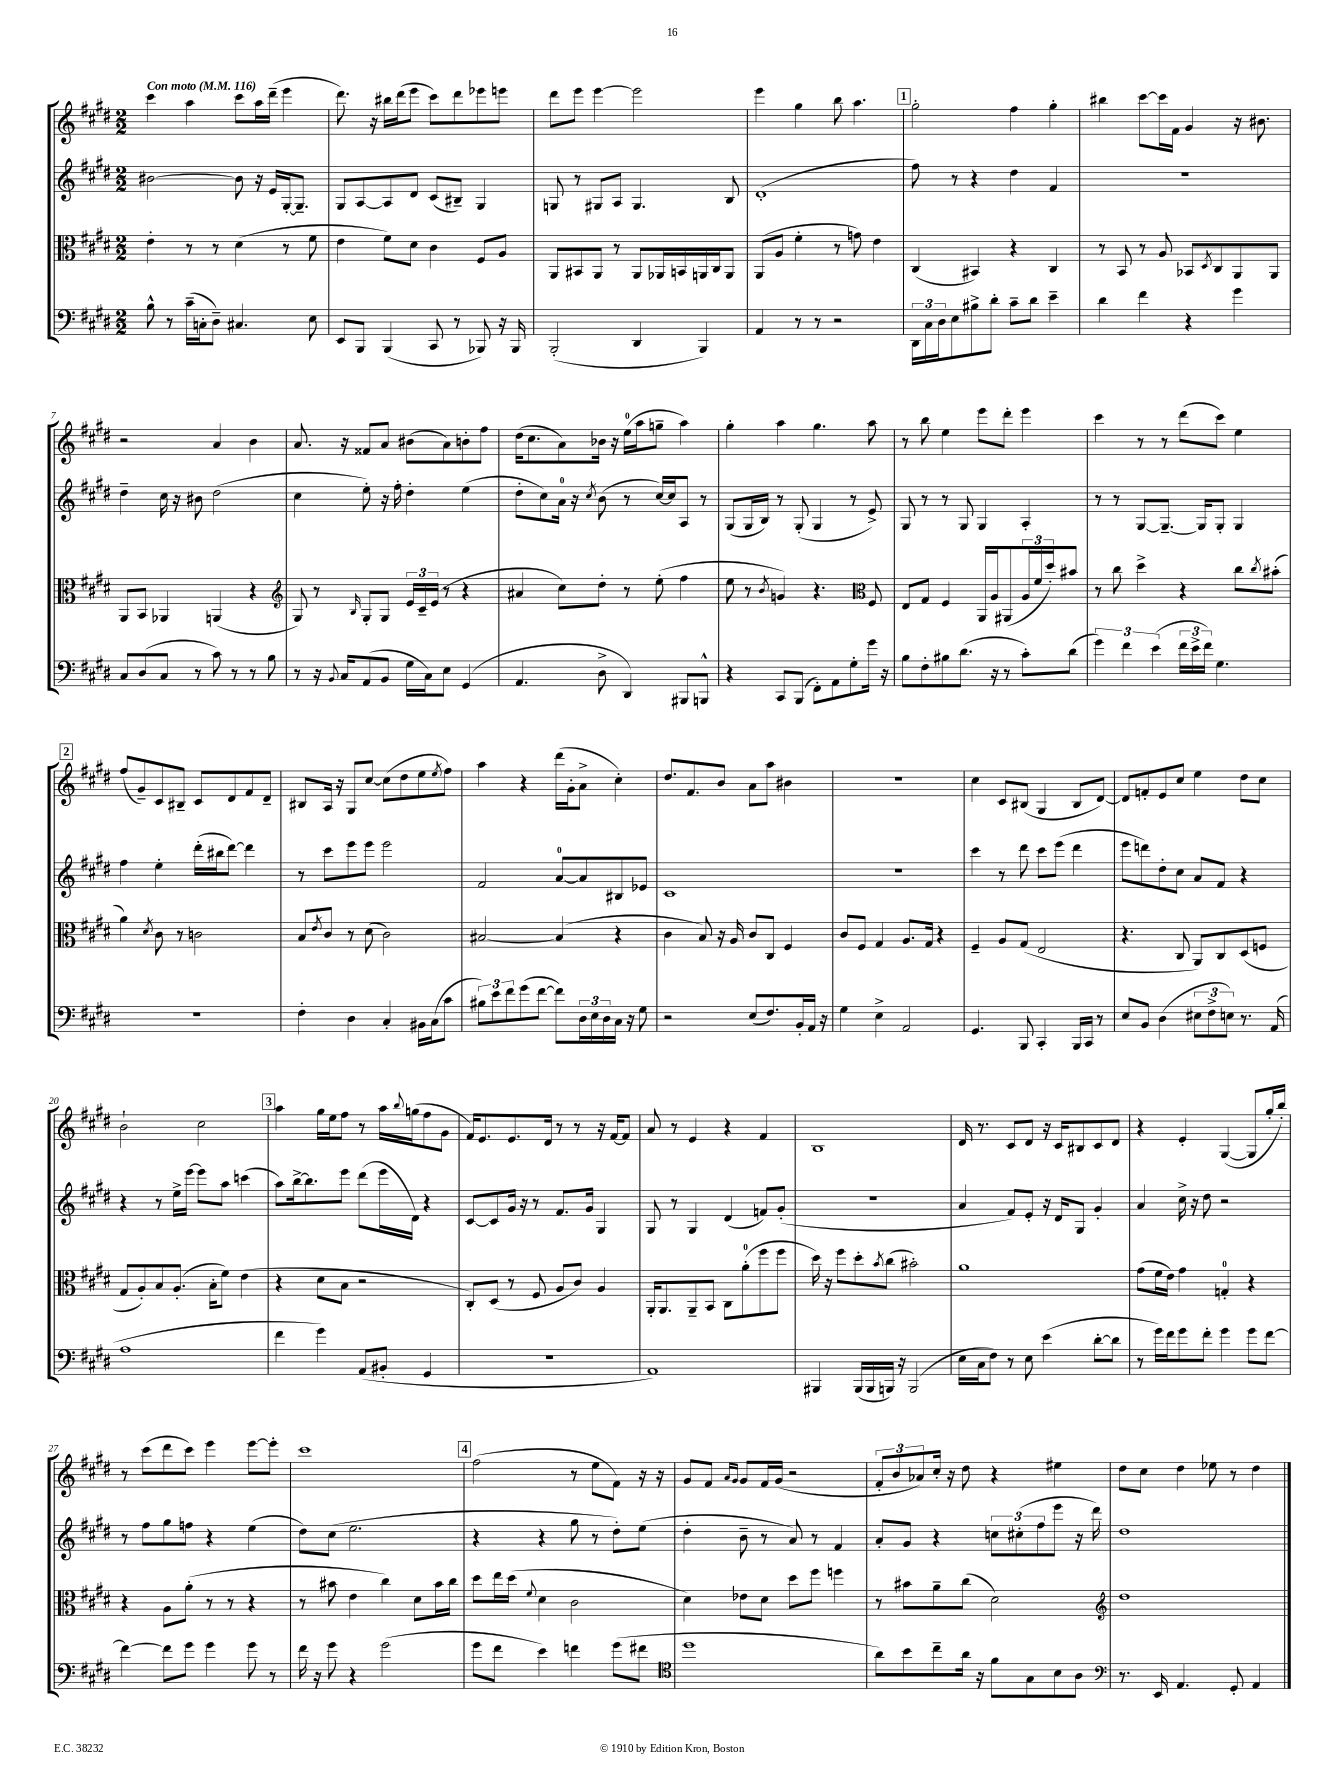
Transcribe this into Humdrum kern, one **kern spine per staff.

**kern	**kern	**kern	**kern
*staff4	*staff3	*staff2	*staff1
*clefF4	*clefC3	*clefG2	*clefG2
*k[f#c#g#d#]	*k[f#c#g#d#]	*k[f#c#g#d#]	*k[f#c#g#d#]
*M2/2	*M2/2	*M2/2	*M2/2
*MM116	*MM116	*MM116	*MM116
8B^^\	4e'\	[2b#\	4ccc#\
8r	.	.	.
(16c#~\LL	8r	.	4aa\
16C'\J	.	.	.
8D#~\J)	8r	.	.
4.C#/	(4d#\	8b#\]	8ccc#\L
.	.	16r	16aa\L
.	.	16e/LL	(16ddd#~\JJ
.	8r	[16G#'/J	4eee\
.	.	8.G#~/]J	.
8E\	8f#\	.	.
=	=	=	=
8EE/L	4e\	8G#/L	8.ddd#\)
8BBB/J	.	[8A/	.
.	.	.	16r
(4BBB/	8f#\L)	8A/]	16bb#\LL
.	.	.	(16ddd#\J
.	8d#\J	8d#/J	8eee\J
8CC#/	4c#\	(8c#/L	8ccc#\L)
8r	.	8B#~/J)	8ddd#\
8BBB-/)	8F#/L	4G#/	8eee-\
16r	8A/J	.	8eee\J
16BBB-/	.	.	.
=	=	=	=
(2BBB'/	8AA/L	8G/	8ddd#\L
.	8BB#/	8r	8eee\J
.	8AA/J	8G#/L	[4eee\
.	8r	8A/J	.
4DD#/	8AA/L	4.G#/	2eee\]
.	16AA-/L	.	.
.	16BB/	.	.
4BBB/)	16AA/	.	.
.	16C#/J	.	.
.	8AA/J	8B/	.
=	=	=	=
4AA/	(8AA/L	(1d#'	4eee\
.	8A/J	.	.
8r	4f#'\	.	4gg#\
8r	.	.	.
2r	8r	.	8bb\
.	8g\)	.	4.aa\
.	4e\	.	.
=	=	=	=
24DD#\LL	(4C#/	8ff#\)	2gg#'\
24C#\	.	.	.
24D#\J	.	.	.
8E\	.	8r	.
8B#^\	4BB#/)	4r	.
8d#'\J	.	.	.
8c#~\L	4r	4dd#\	4ff#\
8d#\J	.	.	.
4e~\	4C#/	4f#/	4gg#'\
=	=	=	=
4d#\	8r	1r	4bb#\
.	8BB/	.	.
4f#\	8r	.	[8ccc#\L
.	8A/	.	16ccc#\]L
.	.	.	16f#\JJ
4r	8BB-/L	.	4g#/
.	8qD#/	.	.
.	8C#/	.	.
4g#\	8AA/	.	16r
.	.	.	8.b#\
.	8AA/J	.	.
=	=	=	=
8C#/L	8AA/L	4dd#~\	2r
(8D#/	8BB/J	.	.
8C#/J	4AA-/	16cc#\	.
.	.	16r	.
8r	.	8b#\	.
8c#\)	(4AA/	(2dd#\	4a/
8r	.	.	.
8r	4r	.	4b\
8B\	.	.	.
=	=	=	=
*	*clefG2	*	*
8r	8G#/)	4cc#\	8.a/
16r	8r	.	.
8qqBB/	.	.	.
16C#/LK	.	.	16r
.	16qqB/	.	.
(8AA/	8G#'/L	8ee'\)	8f##/L
8BB/J	8G#/J	16r	8a/J
.	.	16ff#'\	.
16G#\LL	24e/LL	4dd#'\	(8b#\L
.	24c#~/	.	.
16C#\J)	.	.	.
.	(24e/JJ	.	.
8E\J	8r	.	8a\)
(4GG#/	4r	(4ee\	8b'\
.	.	.	8ff#\J
=	=	=	=
4.AA/	4a#/	8dd#'\L	(16dd#\LK
.	.	.	8.cc#\
.	.	8cc#\)	.
.	8cc#\L)	16a\Jk	8a\)
.	.	16r	.
.	.	8qcc#/	.
8D#^\	8dd#'\J	(8b\	16b-\Jk
.	.	.	16r
4DD#/)	8r	8r	(16ee\LL
.	.	.	16aa\J
.	(8ee'\	[16cc#/LL)	8gg~\J
.	.	16cc#/]J	.
8BBB#/L	4ff#\	8A/J	4aa\)
8BBB^^/J	.	8r	.
=	=	=	=
4r	8ee\	(8G#/L	4gg#'\
.	8r	16G#/L	.
.	.	16B/JJ)	.
.	8qb/	.	.
8CC#/L	4g/)	8r	4aa\
(8BBB/J	.	(8G#'/	.
8FF#'\L)	4.r	4G#/	4.gg#\
8AA\	.	.	.
8G#'\	.	8r	.
*	*clefC3	*	*
16g#\Jk	8F#/	8e^/)	8aa\
16r	.	.	.
=	=	=	=
8B\L	8E/L	8G#/	8r
8F#'\	8G#/J	8r	8bb\
8B#\	4F#/	8r	4ee\
(8.d#\J	.	8G#/	.
.	16AA/LL	4G#/	8eee\L
16r	16A/J	.	.
8r	(8AA#/	.	8ddd#'\J
8c#'\L)	24A/L	4A'/	4eee\
.	24f#/	.	.
.	24dd#'/J)	.	.
(8d#\J	8b#/J	.	.
=	=	=	=
6g#\)	8r	8r	4ccc#\
.	8cc#\	8r	.
6f#\	.	.	.
.	4dd#^\	[8G#/L	8r
(6e\	.	.	.
.	.	8.G#~/_J	8r
24f#\LL	4r	.	(8ddd#\L
24e^\	.	.	.
.	.	16G#/]LK	.
24f#\JJ)	.	.	.
4.G#\	.	8G#'/J	8ccc#\J)
.	8cc#\L	4G#/	4ee\
.	8qcc#/	.	.
.	(8b#'\J	.	.
=	=	=	=
1r	4a\)	4ff#\	(8ff#/L
.	.	.	8g#~/)
.	8qd#/	.	.
.	8c#\	4ee'\	8c#/
.	8r	.	8B#~/J
.	2c\	(16ddd#'\LL	8c#/L
.	.	16bb#\J	.
.	.	[8ddd#\J)	8d#/
.	.	4ddd#\]	8f#/
.	.	.	8d#~/J
=	=	=	=
4F#'\	8B/L	8r	8B#/L
.	8qe/	.	.
.	8c#/J	8ccc#\L	16A/Jk
.	.	.	16r
4D#\	8r	8eee\	8G#/L
.	(8d#\	8eee\J	[8cc#/J
4C#'/	2c#\)	2eee\	(8cc#\]L
.	.	.	8dd#\
16BB#\LL	.	.	8ee\
(16C#\J	.	.	.
.	.	.	8qee/
8c#\J	.	.	8ff#\J)
=	=	=	=
12B#\L)	[2B#/	2f#/	4aa\
12e\	.	.	.
12f#\	.	.	.
(8g#\	.	.	4r
[8f#\J	.	.	.
8f#\]L)	(4B#/]	[8a/L	(16ddd#\LL
.	.	.	16g#'\J
24D#\L	.	8a/]	8a^\J
24E\	.	.	.
24D#\	.	.	.
16C#\JJ	4r	8B#/	4cc#'\)
16r	.	.	.
8G#\	.	8e-/J	.
=	=	=	=
2r	4c#\	1c#	8.dd#/L
.	.	.	8.f#/
.	8B/)	.	.
.	16r	.	8b/J
.	16A/	.	.
(8E/L	8c#/L	.	8a\L
8.F#/)	8C#/J	.	8aa\J
.	4F#/	.	4b#\
16BB'/L	.	.	.
16AA/JJ	.	.	.
16r	.	.	.
=	=	=	=
4G#\	8c#/L	1r	1r
.	8F#/J	.	.
4E^\	4G#/	.	.
2AA/	8.A/L	.	.
.	16G#/Jk	.	.
.	4r	.	.
=	=	=	=
4.GG#/	4F#~/	4ccc#\	4cc#\
.	8A/L	8r	8c#/L
8BBB/	(8G#/J	8ddd#\	(8B#/J
4CC#'/	2E/	8ccc#\L	4G#/
.	.	(8eee\J	.
16BBB/LL	.	4ddd#\	8B#/L
16CC#/JJ	.	.	.
8r	.	.	[8d#/J)
=	=	=	=
8E/L	4.r	8eee\L	8d#/]L
8BB/J	.	8ddd\)	8f'/
(4D#\	.	8dd#'\	8e/
.	8C#/	8cc#\J	8cc#/J
12E#\L	8AA/L)	8a/L	4ee\
12F#^\	.	.	.
.	8C#/	8f#/J	.
12E\J)	.	.	.
8.r	(8D#/	4r	8dd#\L
.	8F/J	.	8cc#\J
(16AA/	.	.	.
=	=	=	=
1A	8G#/L	4r	2b`\
.	8A'/)	.	.
.	8B/	8r	.
.	(8.A'/J	16ee^\LL	.
.	.	[16eee\JJ	.
.	.	8eee\]L	2cc#\
.	16B'\LK	.	.
.	8f#\J)	8aa\J	.
.	(4e\	(4ccc\	.
=	=	=	=
4f#\	4r	8aa\L)	4aa\
.	.	[16bb^\k	.
.	.	8.bb\]	.
4g#\)	8d#\L	.	16gg#\LL
.	.	.	16ee\J
.	8B\J	8eee\J	8ff#\J
(8AA/L	2r	(8ddd#\L	8r
8BB#'/J	.	16eee\L	16aa\LL
.	.	.	8qqbb/
.	.	16d#\JJ)	(16gg\J
4GG#/	.	4r	8ff#\
.	.	.	8g#\J
=	=	=	=
1r	8C#'/L)	[8c#/L	16f#/LK)
.	.	.	8.e/
.	(8D#/J	8c#/]	.
.	8r	16g#/Jk	8.e/
.	.	16r	.
.	8F#/	8r	.
.	.	.	16d#/Jk
.	8A/L	8.f#/L	8r
.	8c#/J)	.	8r
.	.	16g#/Jk	.
.	4A/	4G#/	16r
.	.	.	[16f#/LK
.	.	.	8f#/]J
=	=	=	=
1AA)	16AA'/LK	8G#/	8a/
.	8.AA/	.	.
.	.	8r	8r
.	8AA~/	4G#/	4e/
.	8BB/J	.	.
.	8C#\L	(4d#/	4r
.	(8a'\	.	.
.	8ff#\	8f/L)	4f#/
.	8ff#\J	(8g#'/J	.
=	=	=	=
4BBB#/	16dd#\)	1r	1B
.	16r	.	.
.	8ff#\L	.	.
(16BBB#/LL	8dd#'\	.	.
16BBB#/	.	.	.
.	8qb/	.	.
16BBB/JJ)	(8cc#\J	.	.
16r	.	.	.
(2BBB/	2b#'\)	.	.
=	=	=	=
16E\LL	1a	4a/	16d#/
16C#\J	.	.	8.r
8F#\J)	.	.	.
8r	.	8f#/L)	8c#/L
8E\	.	8e'/J	8d#/J
(4e\	.	16r	16r
.	.	16d#/LK	16c#/LK
.	.	8G#/J	8B#/
[8d#'\L	.	4g#'/	8c#/
8d#\]J	.	.	8d#/J
=	=	=	=
8r	(8g#\L	4a/	4r
16g#\LL)	16f#\L	.	.
16f#\J	16e\JJ)	.	.
8g#\	4g#\	16cc#^\	4e'/
.	.	16r	.
8f#'\J	.	8dd#\	.
4g#\	4G'/	2r	([4G#/
8g#\L	4r	.	8G#/]L
[8f#\J	.	.	16gg#'/L
.	.	.	16bb'/JJ)
=	=	=	=
4f#\_	4r	8r	8r
.	.	8ff#\L	(8ccc#\L
8f#\]L	8A\L	8gg#\	8ddd#\
8g#\J	(8a'\J	8ff\J	8ccc#\J)
4g#\	8r	4r	4eee\
.	8r	.	.
8g#\	4r	(4ee\	[8eee\L
8r	.	.	8eee'\]J
=	=	=	=
16f#\	8r	8dd#\L)	1ccc#
16r	.	.	.
8g#\	8b#\	(8cc#\J	.
4r	4e\	2.ee\	.
(2g#\	4cc#\)	.	.
.	8d#\L	.	.
.	16b#\L	.	.
.	16cc#\JJ	.	.
=	=	=	=
8g#\L	8dd#\L	4r	(2ff#\
8f#\J	16ee\L	.	.
.	(16dd#\JJ	.	.
.	8qqf#/	.	.
4e\)	4d#\	4r	.
4f\	2c#\	8gg#\	8r
.	.	8r	8ee\L
(8g#\L	.	8dd#'\L)	8f#\J)
8f#\J	.	(8ee\J	16r
.	.	.	16r
=	=	=	=
*clefC4	*	*	*
1dd#	4d#\)	4dd#'\	8g#/L
.	.	.	8f#/J
.	.	.	16qqa/LL
.	.	.	16qqg#/JJ
.	8e-\L	8b~\	8g#/L
.	8d#\J	8r	16f#/L
.	.	.	(16g#/JJ
.	8dd#\L	8a/)	2r
.	8ff#\J	8r	.
.	4ff\	4f#/	.
=	=	=	=
8a\L)	8r	8a'/L	12f#'/L
.	.	.	12b/
8b\	8b#\L	8g#/J	.
.	.	.	12a-/)
8cc#~\	8a~\	4r	16cc#'/Jk
.	.	.	16r
16a\Jk	(8cc#\J	.	8dd#\
16r	.	.	.
8f#\L	2d#\)	12cc\L	4r
.	.	(12cc#'\	.
8G#\	.	.	.
.	.	12ff#\	.
8B\	.	8eee\J	4ee#\
8A\J	.	16r	.
.	.	16ddd#\)	.
=	=	=	=
*clefF4	*clefG2	*	*
8.r	1dd#	1dd#	8dd#\L
.	.	.	8cc#\J
16EE/	.	.	.
4.AA/	.	.	4dd#\
.	.	.	8ee-\
8GG#'/	.	.	8r
4AA/	.	.	4dd#\
==	==	==	==
*-	*-	*-	*-
